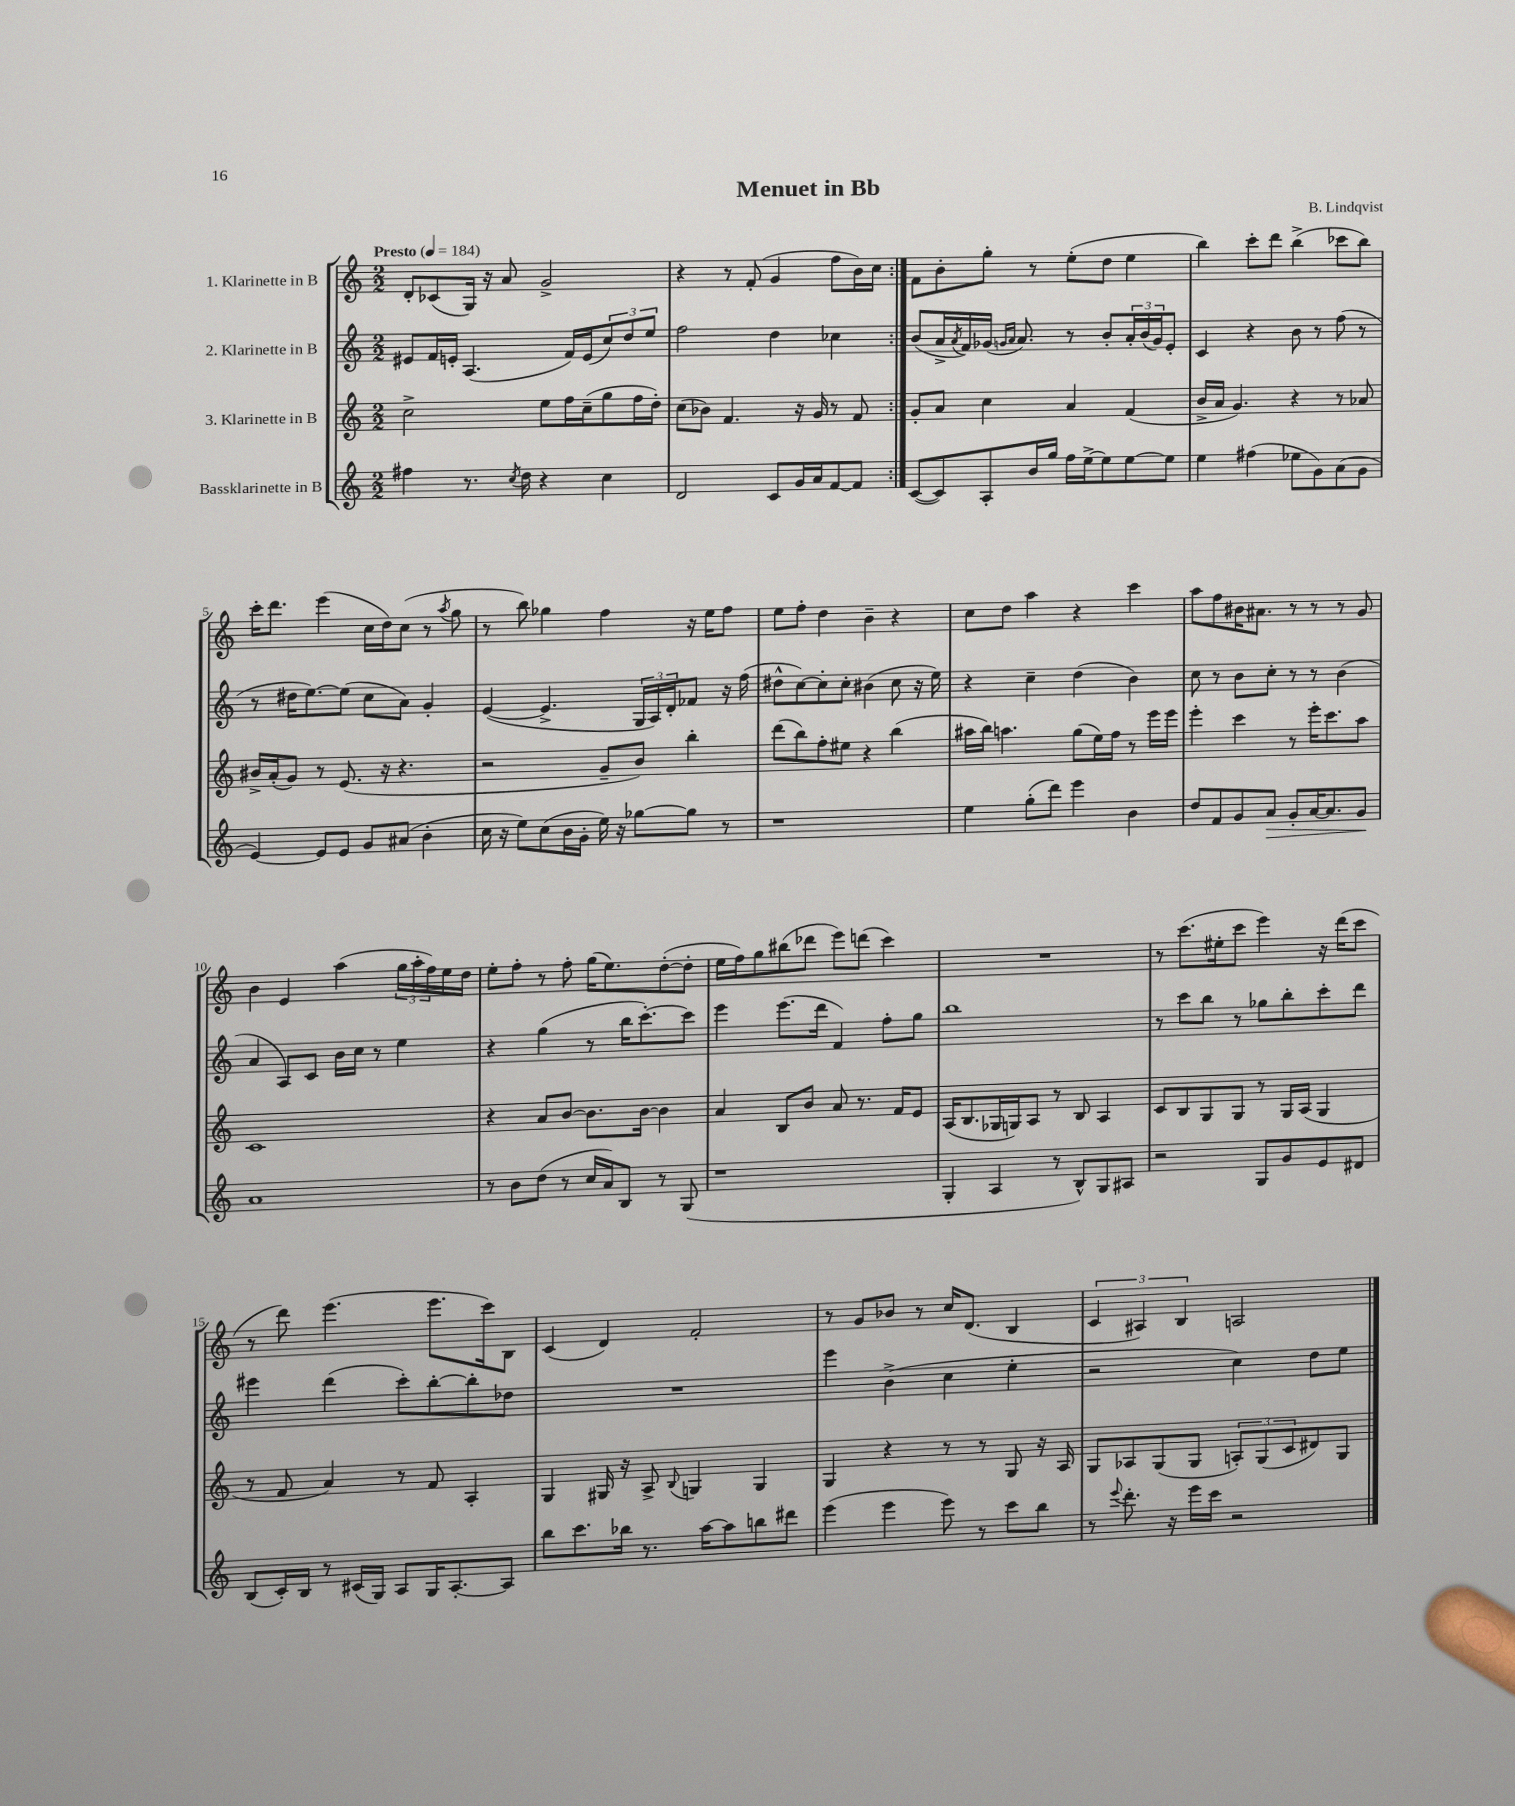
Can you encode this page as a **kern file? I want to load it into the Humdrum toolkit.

**kern	**kern	**kern	**kern
*staff4	*staff3	*staff2	*staff1
*clefG2	*clefG2	*clefG2	*clefG2
*k[]	*k[]	*k[]	*k[]
*M2/2	*M2/2	*M2/2	*M2/2
*MM184	*MM184	*MM184	*MM184
4ff#	2cc^	8e#	8d'
.	.	16f	(8c-
.	.	16e'	.
8.r	.	(4.A	16G)
.	.	.	16r
.	.	.	8a
8qcc	.	.	.
16dd	.	.	.
4r	8ee	.	2g^
.	16ff	16f)	.
.	(16cc~	(16e	.
4cc	8gg	12cc)	.
.	.	12dd	.
.	16ff	.	.
.	.	12ee	.
.	16dd')	.	.
=	=	=	=
2d	(8cc	2ff	4r
.	8b-)	.	.
.	4.f	.	8r
.	.	.	(8f'
8c	.	4dd	4g
16g	16r	.	.
16a	16g	.	.
[8f	8r	4cc-	8ff
8f]	8f	.	16b)
.	.	.	16cc
=:|!	=:|!	=:|!	=:|!
([8c	8g'	(8b	8f
8c])	8a	16a^	8b'
.	.	8qa	.
.	.	16f)	.
8A'	4cc	(16g-	8gg'
.	.	16qqg	.
.	.	16qqa	.
.	.	8.a)	.
16b	.	.	8r
16gg	.	.	.
16ff	4a	8r	(8ee'
[16ee^	.	.	.
8ee]	.	8b'	8dd
[8ee	(4f	24a'	4ee
.	.	(24b	.
.	.	24g)	.
8ee]	.	8e'	.
=	=	=	=
4ee	16b^	4c	4bb)
.	16a	.	.
.	4.g)	.	.
(4ff#	.	4r	8ccc'
.	.	.	8ddd
8ee-	4r	8b	(4bb^
8g)	.	8r	.
(8a	8r	(8ff	8ccc-
8g	8a-	8r	8bb)
=	=	=	=
[4e)	16b#^	8r	16ccc'
.	(16a'	.	8.ddd
.	8g)	16dd#	.
.	.	[8.ee)	.
8e]	8r	.	(4eee
8e	(8.e	(8ee]	.
8g	.	8cc	16cc
.	16r	.	16dd)
(8a#	4.r	8a)	(8cc
4b'	.	4g'	8r
.	.	.	8qaa
.	.	.	8gg
=	=	=	=
16cc	2r	([4e	8r
16r	.	.	.
8ee)	.	.	8bb)
(8cc	.	4.e^]	4gg-
16b	.	.	.
16g'	.	.	.
16ee)	8g~	.	4ff
16r	.	.	.
[8gg-	8b)	24G	.
.	.	24A)	.
.	.	24d'	.
8gg-]	4bb'	8f-	16r
.	.	.	16ee
8r	.	16r	8ff
.	.	(16ff	.
=	=	=	=
1r	(8ddd	8dd#^^	8ee
.	8bb)	[8cc)	8ff'
.	8ff'	8cc']	4dd
.	8ee#	8cc'	.
.	4r	(4b#	4b~
.	(4bb	8cc	4r
.	.	16r	.
.	.	16ee)	.
=	=	=	=
4ee	16aa#	4r	8cc
.	16bb)	.	.
.	4.aa	.	8dd
(8gg'	.	4cc~	4aa
8ddd)	.	.	.
4eee	(8gg	(4dd	4r
.	16ee)	.	.
.	16ff	.	.
4b	8r	4b)	4ccc
.	16eee	.	.
.	16eee	.	.
=	=	=	=
8dd	4eee'	8cc	8aa
8f	.	8r	8ff
8g	4ccc	8b	16b#
.	.	.	8.a#
8a	.	8cc'	.
8g'	8r	8r	8r
[16a	16eee'	8r	8r
8.a]	8.ccc	.	.
.	.	(4b	8r
8g	8aa	.	8g
=	=	=	=
1a	1c	4a	4b
.	.	8A)	4e
.	.	8c	.
.	.	16b	(4aa
.	.	16cc	.
.	.	8r	.
.	.	4ee	24gg
.	.	.	24aa'
.	.	.	24ff)
.	.	.	16ee
.	.	.	16dd
=	=	=	=
8r	4r	4r	8ee'
8b	.	.	8ff'
(8dd	8a	(4gg	8r
8r	[8b	.	8ff'
16cc	8.b]	8r	(16gg
16a)	.	.	8.ee)
8B	.	16bb	.
.	[16b	[8.ccc')	.
8r	4b]	.	([8dd'
(8G	.	8ccc]	8dd']
=	=	=	=
1r	4a	4eee	16ee
.	.	.	16ff)
.	.	.	8gg
.	8B	(8.eee	(8bb#
.	8b	.	8ddd-
.	.	16ddd	.
.	8a	4f)	8eee)
.	8.r	.	(8ddd
.	.	8ff'	4ccc)
.	16f	.	.
.	8e	8gg	.
=	=	=	=
4G'	(16A	1bb	1r
.	8.B	.	.
4A	16G-	.	.
.	16G)	.	.
.	8A	.	.
8r	8r	.	.
8B^^)	8B	.	.
8G	4A	.	.
8A#	.	.	.
=	=	=	=
2r	8c	8r	8r
.	8B	8ccc	(8.ccc
.	8G	8bb	.
.	.	.	16ee#'
.	8G	8r	8ccc
8G	8r	8gg-	4eee)
8g	16G	8bb'	.
.	(16A	.	.
8e	4G	8ccc'	16r
.	.	.	(16ddd
8d#	.	8ddd	8ccc
=	=	=	=
(8B	8r	4eee#	8r
16c')	8f	.	8ddd)
16B	.	.	.
8r	4a)	(4ddd	(4.eee
(16c#	.	.	.
16G)	.	.	.
8A	8r	8ccc')	.
16G	8f	[8bb'	8.eee
[8.A'	.	.	.
.	4A'	8bb']	.
.	.	.	16ccc)
8A]	.	8dd-	8B
=	=	=	=
8bb	4G	1r	(4c
8.ccc	.	.	.
.	16G#	.	4d)
16bb-	16r	.	.
8.r	8A^	.	.
.	8qqB	.	.
.	4G	.	2f'
[16aa	.	.	.
8aa]	.	.	.
8bb	4G	.	.
8ddd#	.	.	.
=	=	=	=
(4eee	4G	4eee	8r
.	.	.	8g
4eee	4r	(4b^	8b-
.	.	.	8r
8eee)	8r	4cc	16cc
.	.	.	(8.d
8r	8r	.	.
8ccc	8G	4ee'	4B
8bb	16r	.	.
.	16A	.	.
=	=	=	=
8r	8G	2r	6c
8qqeee	.	.	.
8.ddd'	8A-	.	.
.	.	.	6A#)
.	(8G	.	.
16r	.	.	.
.	.	.	6B
16eee	8G	.	.
16ccc	.	.	.
2r	12A')	4cc)	2A
.	(12G	.	.
.	12c	.	.
.	8d#)	8dd	.
.	8G	8ee	.
==	==	==	==
*-	*-	*-	*-
